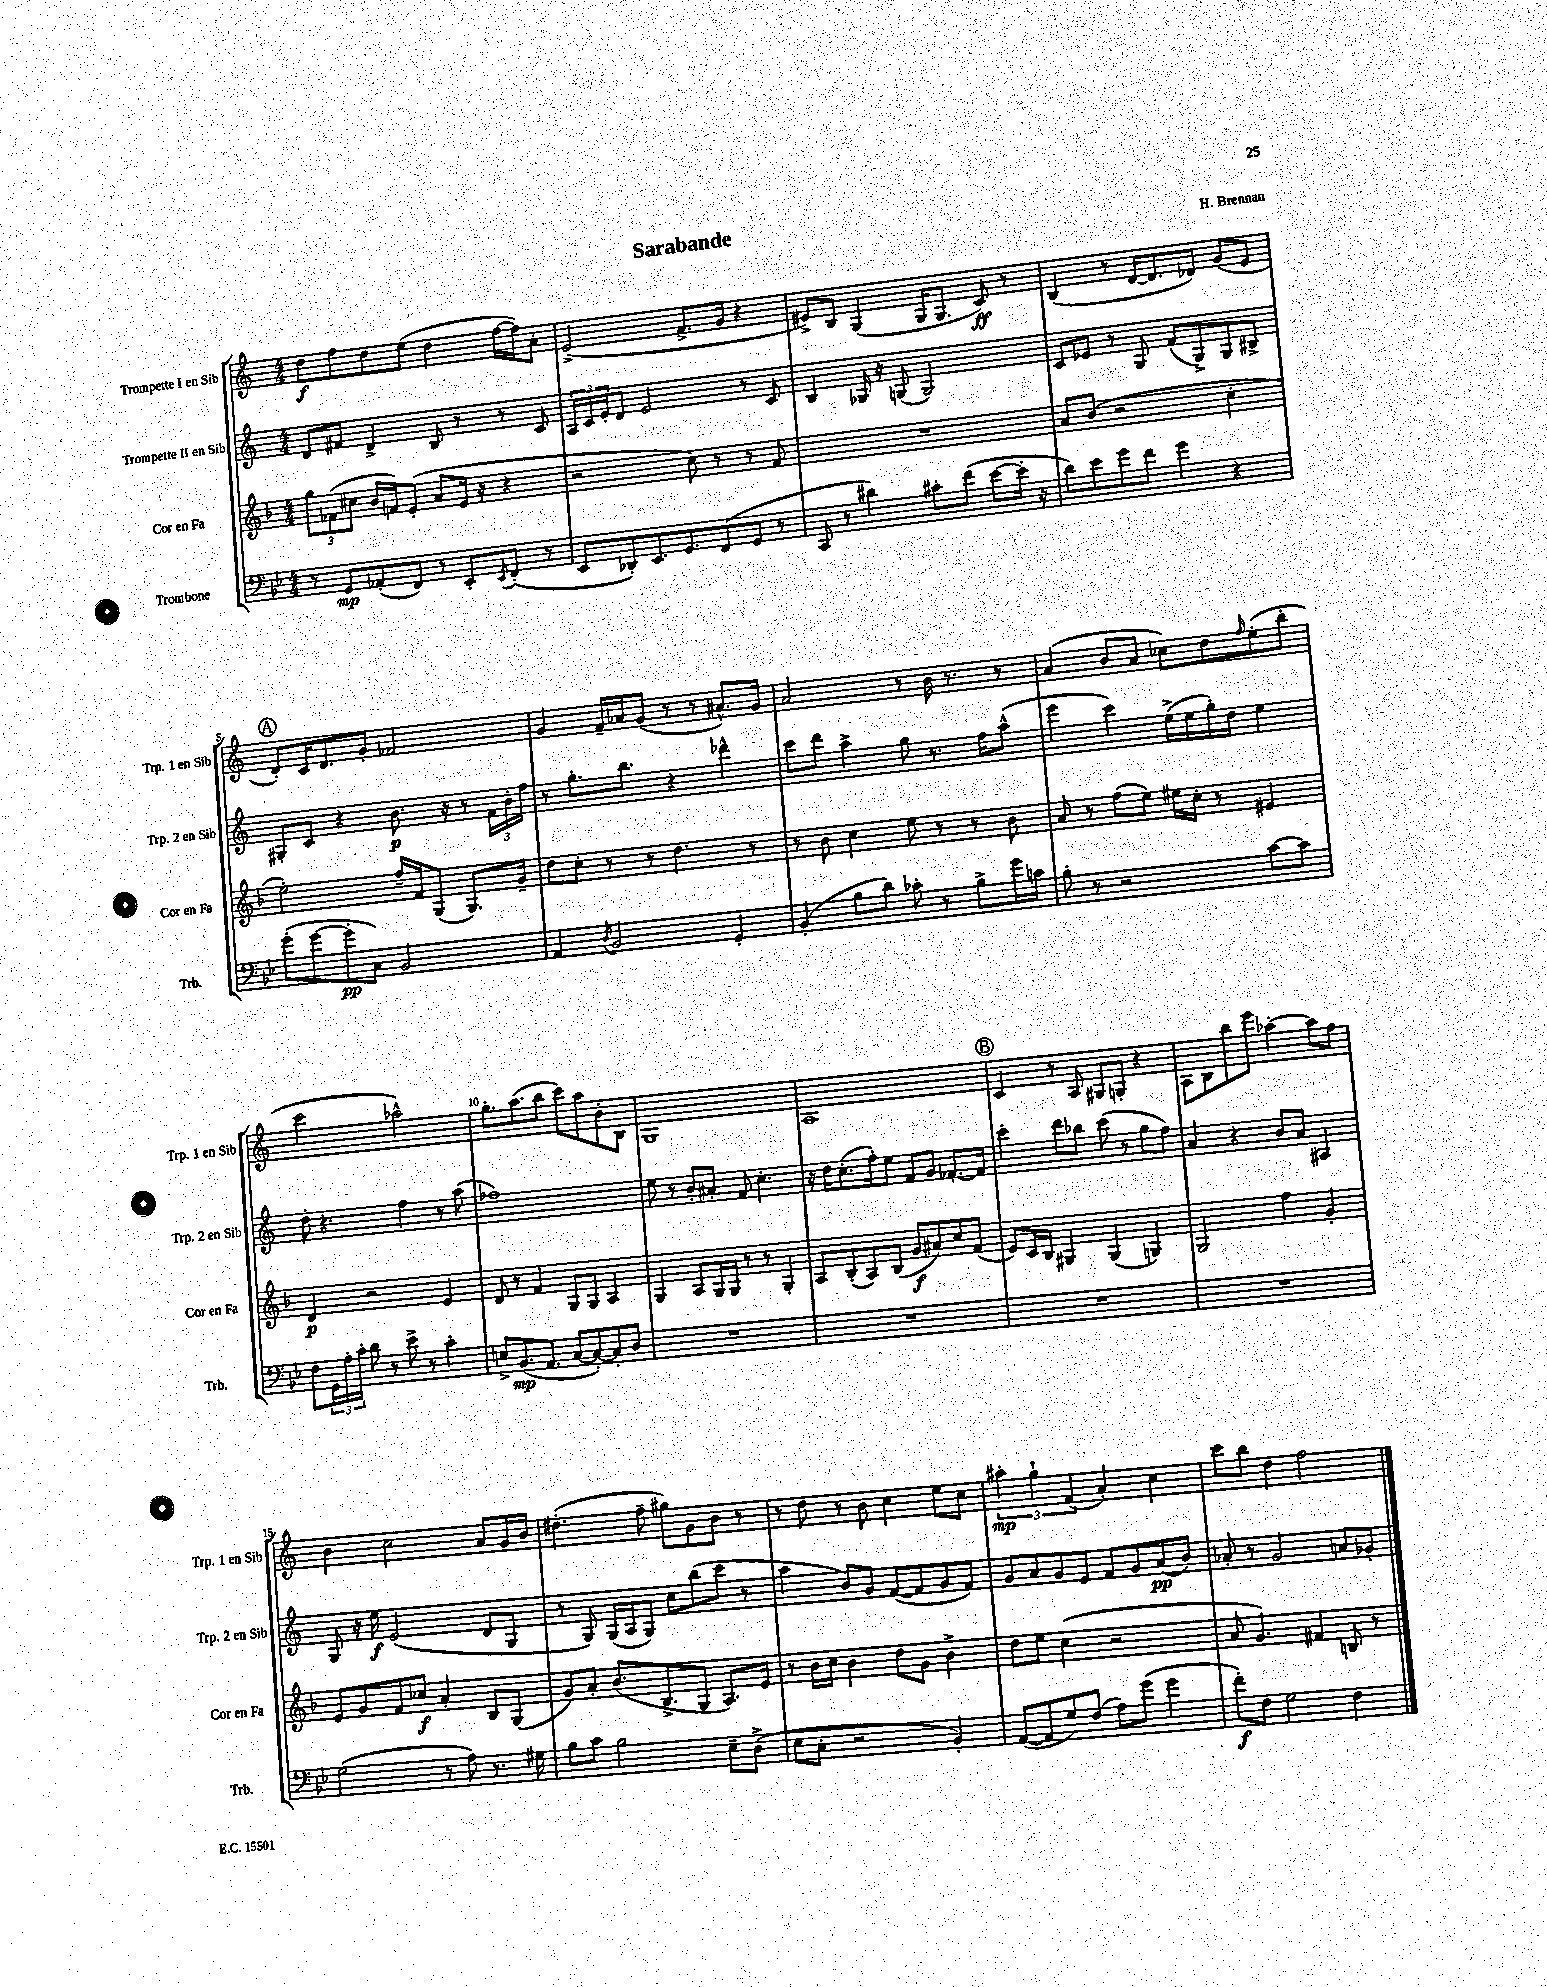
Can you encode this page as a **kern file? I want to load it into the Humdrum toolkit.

**kern	**kern	**kern	**kern
*staff4	*staff3	*staff2	*staff1
*clefF4	*clefG2	*clefG2	*clefG2
*k[b-e-]	*k[b-]	*k[]	*k[]
*M4/4	*M4/4	*M4/4	*M4/4
8r	12gg\L	8d/L	8dd\L
.	(12f-\	.	.
8GG/L	.	8f#/J	8ff\
.	12cc#\J	.	.
(8AA-'/	16b-/LL	4d^/	8dd\
.	16f/J)	.	.
8FF/J)	(8e'/J	.	(8ee\J
8r	8a/L	8B/	4dd\
8EE-'/L	16e/Jk	8r	.
.	16r	.	.
8qEE-/	.	.	.
(8FF'/J	4r	8r	[16ff\LL
.	.	.	16ff\]J)
8r	.	8c/	8a'\J
=	=	=	=
8EE-/L	2r	24A/LL	(2e^/
.	.	24c/	.
.	.	24e'/J	.
8DD-'/)	.	8d/J	.
8.EE-/	.	2e/	.
8.GG/	.	.	.
.	8cc\)	.	8.f^/L
(8FF/	8r	.	.
.	.	.	16g/Jk
8GG/J	8r	8r	4r
8r	8f/	8c/	.
=	=	=	=
8CC/	1r	4B/	8e#^/L)
8r	.	.	8B/J
4d#\)	.	16G-/	(4G/
.	.	16r	.
.	.	(8G/	.
8c#'\L	.	2G/)	16G/LK
.	.	.	8.G/J
(8f\J	.	.	.
[8e-\L	.	.	8c/)
16e-'\]Jk	.	.	8r
16r	.	.	.
=	=	=	=
8d\L)	8a/L	8c/L	(4B/
8e-\	(8b-/J	8e-/J	.
8g\	2r	8r	8r
8f\J	.	8G/	[16d/LK
.	.	.	8.d/]
4g\	.	(8f/L	.
.	.	8G^/)	8d-/J)
4r	4cc'\	8G/	(8g/L
.	.	8B#^/J	8e/J
=	=	=	=
(8g'\L	2ee'\)	8G#'/L	8d'/L)
[8g\	.	8c/J	16c/K
.	.	.	8.d/
8g'\]	.	4r	.
8C\J)	.	.	8g'/J
2BB-/	16ff~/LL	8.b\	2f-/
.	16f/J	.	.
.	(8G/J	.	.
.	.	16r	.
.	8.G/L)	8r	.
.	.	24f\LL	.
.	.	24b'\	.
.	16g~/Jk	.	.
.	.	24ff\JJ	.
=	=	=	=
4AA/	8dd\L	8r	4g/
.	8cc'\J	8.gg'\L	.
8qD/	.	.	.
2BB-/	8r	.	16f~/LL
.	.	8.bb\J	16a-/J
.	8r	.	(8g/J
.	4.dd\	4r	8r
.	.	.	8r
4GG'/	.	4ddd-^^\	8.a#^^/L)
.	8r	.	.
.	.	.	16g/Jk
=	=	=	=
(4BB-'/	8r	8ccc\L	2a/
.	8b-\	8ddd\J	.
8B-\L	4cc\	4aa^\	.
8d\J)	.	.	.
8c-'\	8ee\	8gg\	8r
8r	8r	8.r	16b\
.	.	.	8.r
8B-^\L	8r	.	.
.	.	16ff\LK	.
16g\L	8b-\	(8aa^^\J	8r
16c\JJ	.	.	.
=	=	=	=
8B-'\	8a/	4eee\	(4a/
8r	8r	.	.
2r	(8ff\L	4ccc\)	8b/L
.	8ee\J)	.	8a/J
.	16ee#\LL	(16ee^\LL	8cc-\L)
.	16cc'\JJ	16ee\	.
.	8r	16gg'\)	8dd\
.	.	16dd\JJ	.
.	.	.	16qqff/
[8c\L	4e#/	4ee\	(8ee'\
8c\]J	.	.	8bb'\J
=	=	=	=
8F\L	4d/	8dd'\	2ccc\
24GG\L	.	4.r	.
24A'\	.	.	.
24c'\JJ	.	.	.
8d\	2r	.	.
8r	.	.	.
8e-^\	.	4ff\	2aa-^^\)
8r	.	.	.
4c'\	4e/	8r	.
.	.	(8aa\	.
=	=	=	=
8E^/L	8d/	1ff-)	8.gg'\L
(8.BB-/	8r	.	.
.	.	.	(8.aa\
.	4f/	.	.
8.AA/J	.	.	.
.	.	.	8bb\J
[8C/L	8G/L	.	8ccc\L)
8C'/_)	8G/J	.	8aa\
8C'/]	4A/	.	8b'\
8D/J	.	.	8B\J
=	=	=	=
1r	4G/	8ee\	1G
.	.	8r	.
.	8A/L	8b'/L	.
.	16G/L	8a#'/J	.
.	16G/JJ	.	.
.	8r	8f/	.
.	8r	4.cc'\	.
.	4G'/	.	.
=	=	=	=
1r	8A/L	16r	1A
.	.	16dd\LK	.
.	(8B-'/	(8.cc'\	.
.	8A/)	.	.
.	.	16ff'\k)	.
.	(8B-/J	8ee\J	.
.	8g/L	8f/L	.
.	8a#/)	8g/J	.
.	8cc/	[8.f-'/L	.
.	(8f/J	.	.
.	.	16f-/]Jk	.
=	=	=	=
1r	8e/L)	4ccc'\	4c/
.	16c/L	.	.
.	16B-/JJ	.	.
.	4G#/	8ddd\L	8r
.	.	8bb-\J	8A/
.	(4G#/	(8ccc\	8G#/L
.	.	8r	8G'/J
.	4G/)	8gg\L	4r
.	.	8ff\J)	.
=	=	=	=
1r	2G/	4a/	8A\L
.	.	.	8B\
.	.	4r	8bb\
.	.	.	8eee\J
.	4ff\	8b/L	[4aa-'\
.	.	8a/J	.
.	4g'/	4A#/	8aa-\]L
.	.	.	8ff\J
=	=	=	=
(2G\	8e/L	8G/	4b\
.	8g/	16r	.
.	.	16ee\	.
.	8f/	(2e/	2cc\
.	8cc-/J	.	.
8r	4a'/	.	.
8A\)	.	.	.
8.r	8B-/L	8d/L	8a/L
.	(8G/J	8G/J	16g/L
16G#\	.	.	16b/JJ
=	=	=	=
8B-\L	8g/L)	8r	(4.dd#'\
8c\J	8a'/J	8G/)	.
2B-\	(8.b-/L	(16G/LL	.
.	.	16A/J	.
.	.	8G/J)	8ff~\
.	8.B-^/	.	.
.	.	8cc\L	8gg#\L)
.	8G/J	(8bb\	8g\
8E-~\L	8.A/L)	8ccc\J	8b\J
(8D^\J	.	8r	8r
.	16e/Jk	.	.
=	=	=	=
8E-\L	8r	4aa\	8r
8C'\J	16b-\LL	.	8dd\
.	16cc\JJ	.	.
2r	4b-\	8b/L)	8r
.	.	8g/J	8b\
.	8dd\L	([8f/L	4cc\
.	8g\J	8f/]	.
4BB-'/)	4b-^\	8g/	8ee\L
.	.	8f/J)	8cc\J
=	=	=	=
([8AA/L	8dd\L	8g/L	6aa#'\
8AA/]	8ee\J	8a/	.
.	.	.	6gg`\
8G/)	(4cc\	8g/	.
.	.	.	(6f/
(8F/J	.	8e/J	.
8A\L)	2r	8f/L	4a'/)
(8g\J	.	8g/	.
4g\	.	(8a/	4cc\
.	.	8b/J)	.
=	=	=	=
8f'\L)	8a/	8a-'/	8ccc\L
8F\J	4.g/)	8r	8bb\J
2G\	.	2g/	4dd\
.	4f#/	.	2ff\
4F\	8B/	8a/L	.
.	8r	8g-'/J	.
==	==	==	==
*-	*-	*-	*-
